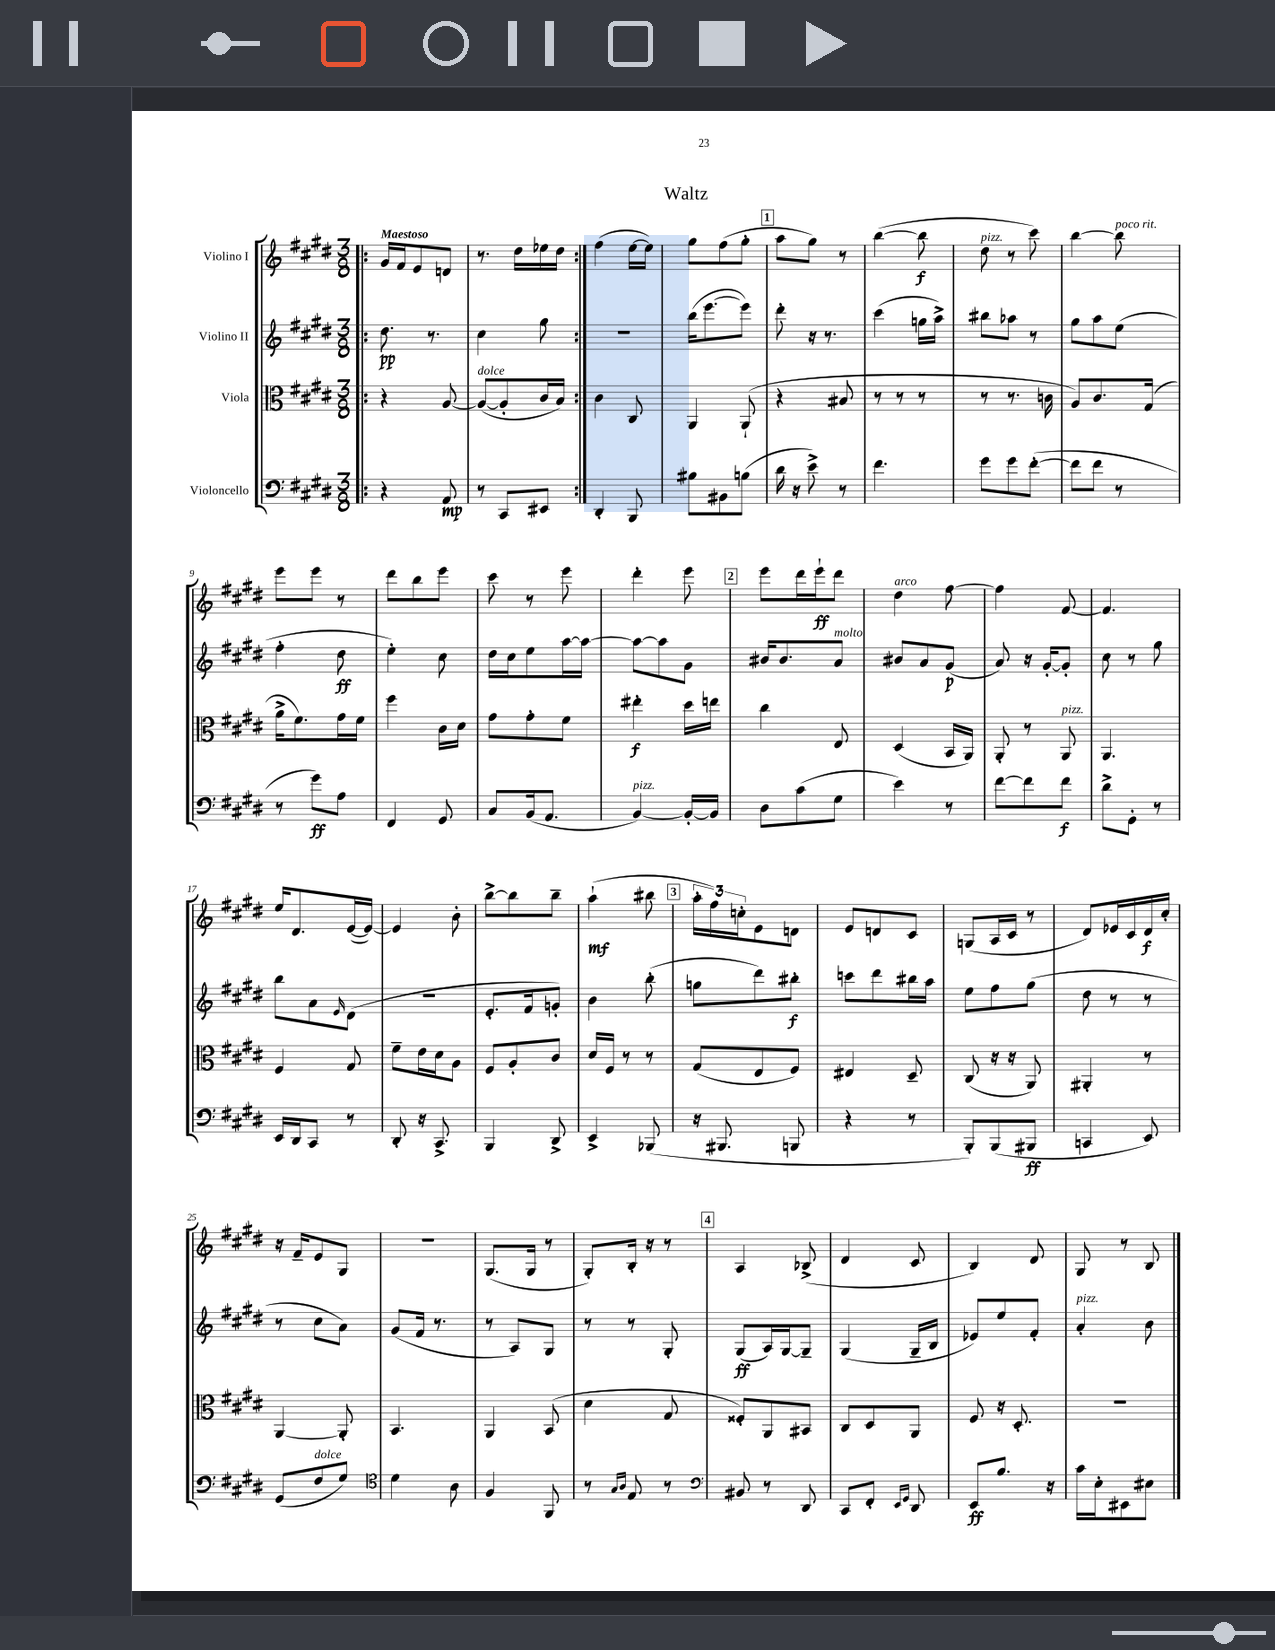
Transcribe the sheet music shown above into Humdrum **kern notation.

**kern	**kern	**kern	**kern
*staff4	*staff3	*staff2	*staff1
*clefF4	*clefC3	*clefG2	*clefG2
*k[f#c#g#d#]	*k[f#c#g#d#]	*k[f#c#g#d#]	*k[f#c#g#d#]
*M3/8	*M3/8	*M3/8	*M3/8
=!|:	=!|:	=!|:	=!|:
4r	4r	8.dd#	16g#
.	.	.	16f#
.	.	.	8e
.	.	8.r	.
8AA	[8A	.	8d
=	=	=	=
8r	(8A_	4cc#	8.r
8CC#	8A']	.	.
.	.	.	16dd#
8EE#	16c#	8gg#	16ee-
.	16B)	.	16dd#
=:|!	=:|!	=:|!	=:|!
4DD#'	4c#	4.r	(4ff#
8BBB	8C#	.	[16ee
.	.	.	16ee])
=	=	=	=
8B#	4AA	(16bb	8gg#
.	.	[8.eee	.
8BB#	.	.	(8ff#
(8B	(8AA`	8eee])	8gg#'
=	=	=	=
16d#	4r	8ddd#'	8aa
16r	.	.	.
8e^)	.	16r	8gg#)
.	.	8.r	.
8r	8B#	.	8r
=	=	=	=
4.f#	8r	(4ccc#	([4bb
.	8r	.	.
.	8r	16gg	8bb]
.	.	16aa^)	.
=	=	=	=
8g#	8r	8bb#	8dd#
8g#	8.r	8aa-	8r
([8f#'	.	8r	8ccc#)
.	16c	.	.
=	=	=	=
8f#]	8A)	8gg#	[4bb
8f#	8.c#	8aa	.
8r	.	(8ee	8bb]
.	(16G#	.	.
=	=	=	=
8r	16a^	4ff#'	8eee
.	8.f#)	.	.
8g#)	.	.	8eee
8A	16g#	8dd#	8r
.	16f#	.	.
=	=	=	=
4FF#	4ff#	4ee')	8ddd#
.	.	.	8bb
8GG#	16c#	8cc#	8eee
.	16d#	.	.
=	=	=	=
8C#	8g#	16dd#	8ccc#
.	.	16cc#	.
(16BB	8g#'	8ee	8r
8.AA	.	.	.
.	8f#	[16aa	8eee
.	.	16aa_	.
=	=	=	=
[4BB)	4ee#'	8aa_	4ddd#'
.	.	8aa]	.
16BB'_	16dd#	8g#	8eee
16BB]	16ee	.	.
=	=	=	=
8D#	4cc#	16b#	8eee
.	.	8.b#	.
(8c#	.	.	16ddd#
.	.	.	16eee`
8G#	8E	8a	8ddd#
=	=	=	=
4e)	(4D#	8b#	4dd#
.	.	8a	.
8r	16BB	(8g#	[8ff#
.	16AA)	.	.
=	=	=	=
[8f#	8AA'	8a)	4ff#]
8f#]	8r	16r	.
.	.	[16g#'	.
8f#	8AA	8g#']	[8f#
=	=	=	=
8d#^	4.AA	8cc#	4.f#]
8GG#'	.	8r	.
8r	.	8gg#	.
=	=	=	=
16EE	4F#	8bb	16ee
16DD#	.	.	8.d#
8CC#	.	8a	.
.	.	16qqe	.
8r	8G#	(8d#	([16e
.	.	.	16e_)
=	=	=	=
8DD#'	8f#~	4.r	4e]
16r	16e	.	.
8.CC#^	16d#	.	.
.	8A	.	8b'
=	=	=	=
4BBB	8F#	8.e'	[8bb^
.	8A'	.	8bb]
.	.	16f#	.
8DD#^	8c#	8g')	8bb~
=	=	=	=
4EE^	16d#	4b	(4aa`
.	16F#	.	.
.	8r	.	.
(8BBB-	8r	(8bb'	8bb#
=	=	=	=
16r	(8G#	8gg	24aa'
.	.	.	24ff#)
8.BBB#	.	.	.
.	.	.	24cc'
.	8E	8ddd#)	8e
8BBB	8F#)	8bb#'	8d
=	=	=	=
4r	4E#	8ccc	8e
.	.	8ddd#	8d
8r	8D#~	16bb#	8c#
.	.	16aa	.
=	=	=	=
8BBB')	(8C#	8ee	(8G
(8BBB	16r	8ff#	16A
.	16r	.	16c#
8BBB#	8AA)	(8gg#	8r
=	=	=	=
4CC	4AA#'	8dd#	8d#)
.	.	8r	16e-
.	.	.	16c#
8EE)	8r	8r	16d#
.	.	.	16cc#'
=	=	=	=
(8GG#	[4AA	8r	16r
.	.	.	16f#~
8F#	.	8cc#	8e
8G#)	8AA']	8a)	8G#
=	=	=	=
*clefC4	*	*	*
4d#	4.BB	(8g#	4.r
.	.	16f#	.
.	.	8.r	.
8A	.	.	.
=	=	=	=
4F#	4AA	8r	(8.G#
.	.	8A)	.
.	.	.	16G#
8FF#	(8BB	8G#	8r
=	=	=	=
8r	4d#	8r	8G#')
16qqG#	.	.	.
16qqA	.	.	.
8E	.	8r	16B'
.	.	.	16r
8r	8G#	8G#'	8r
=	=	=	=
*clefF4	*	*	*
8BB#	8F##')	(8G#	4A
8r	8AA	16A)	.
.	.	[16G#	.
8DD#	8BB#	8G#~]	(8B-^
=	=	=	=
8CC#	8C#	(4G#	4d#
8FF#'	8D#	.	.
16qqEE	.	.	.
16qqGG#	.	.	.
8DD#	8AA	16G#~	8c#
.	.	16B	.
=	=	=	=
8EE	8F#	8e-)	4B)
8.B	16r	8ee	.
.	8.D#'	.	.
.	.	8f#'	8d#
16r	.	.	.
=	=	=	=
16c#	4.r	4a'	8G#
16E'	.	.	.
8EE#	.	.	8r
8E#	.	8b	8B
==	==	==	==
*-	*-	*-	*-
